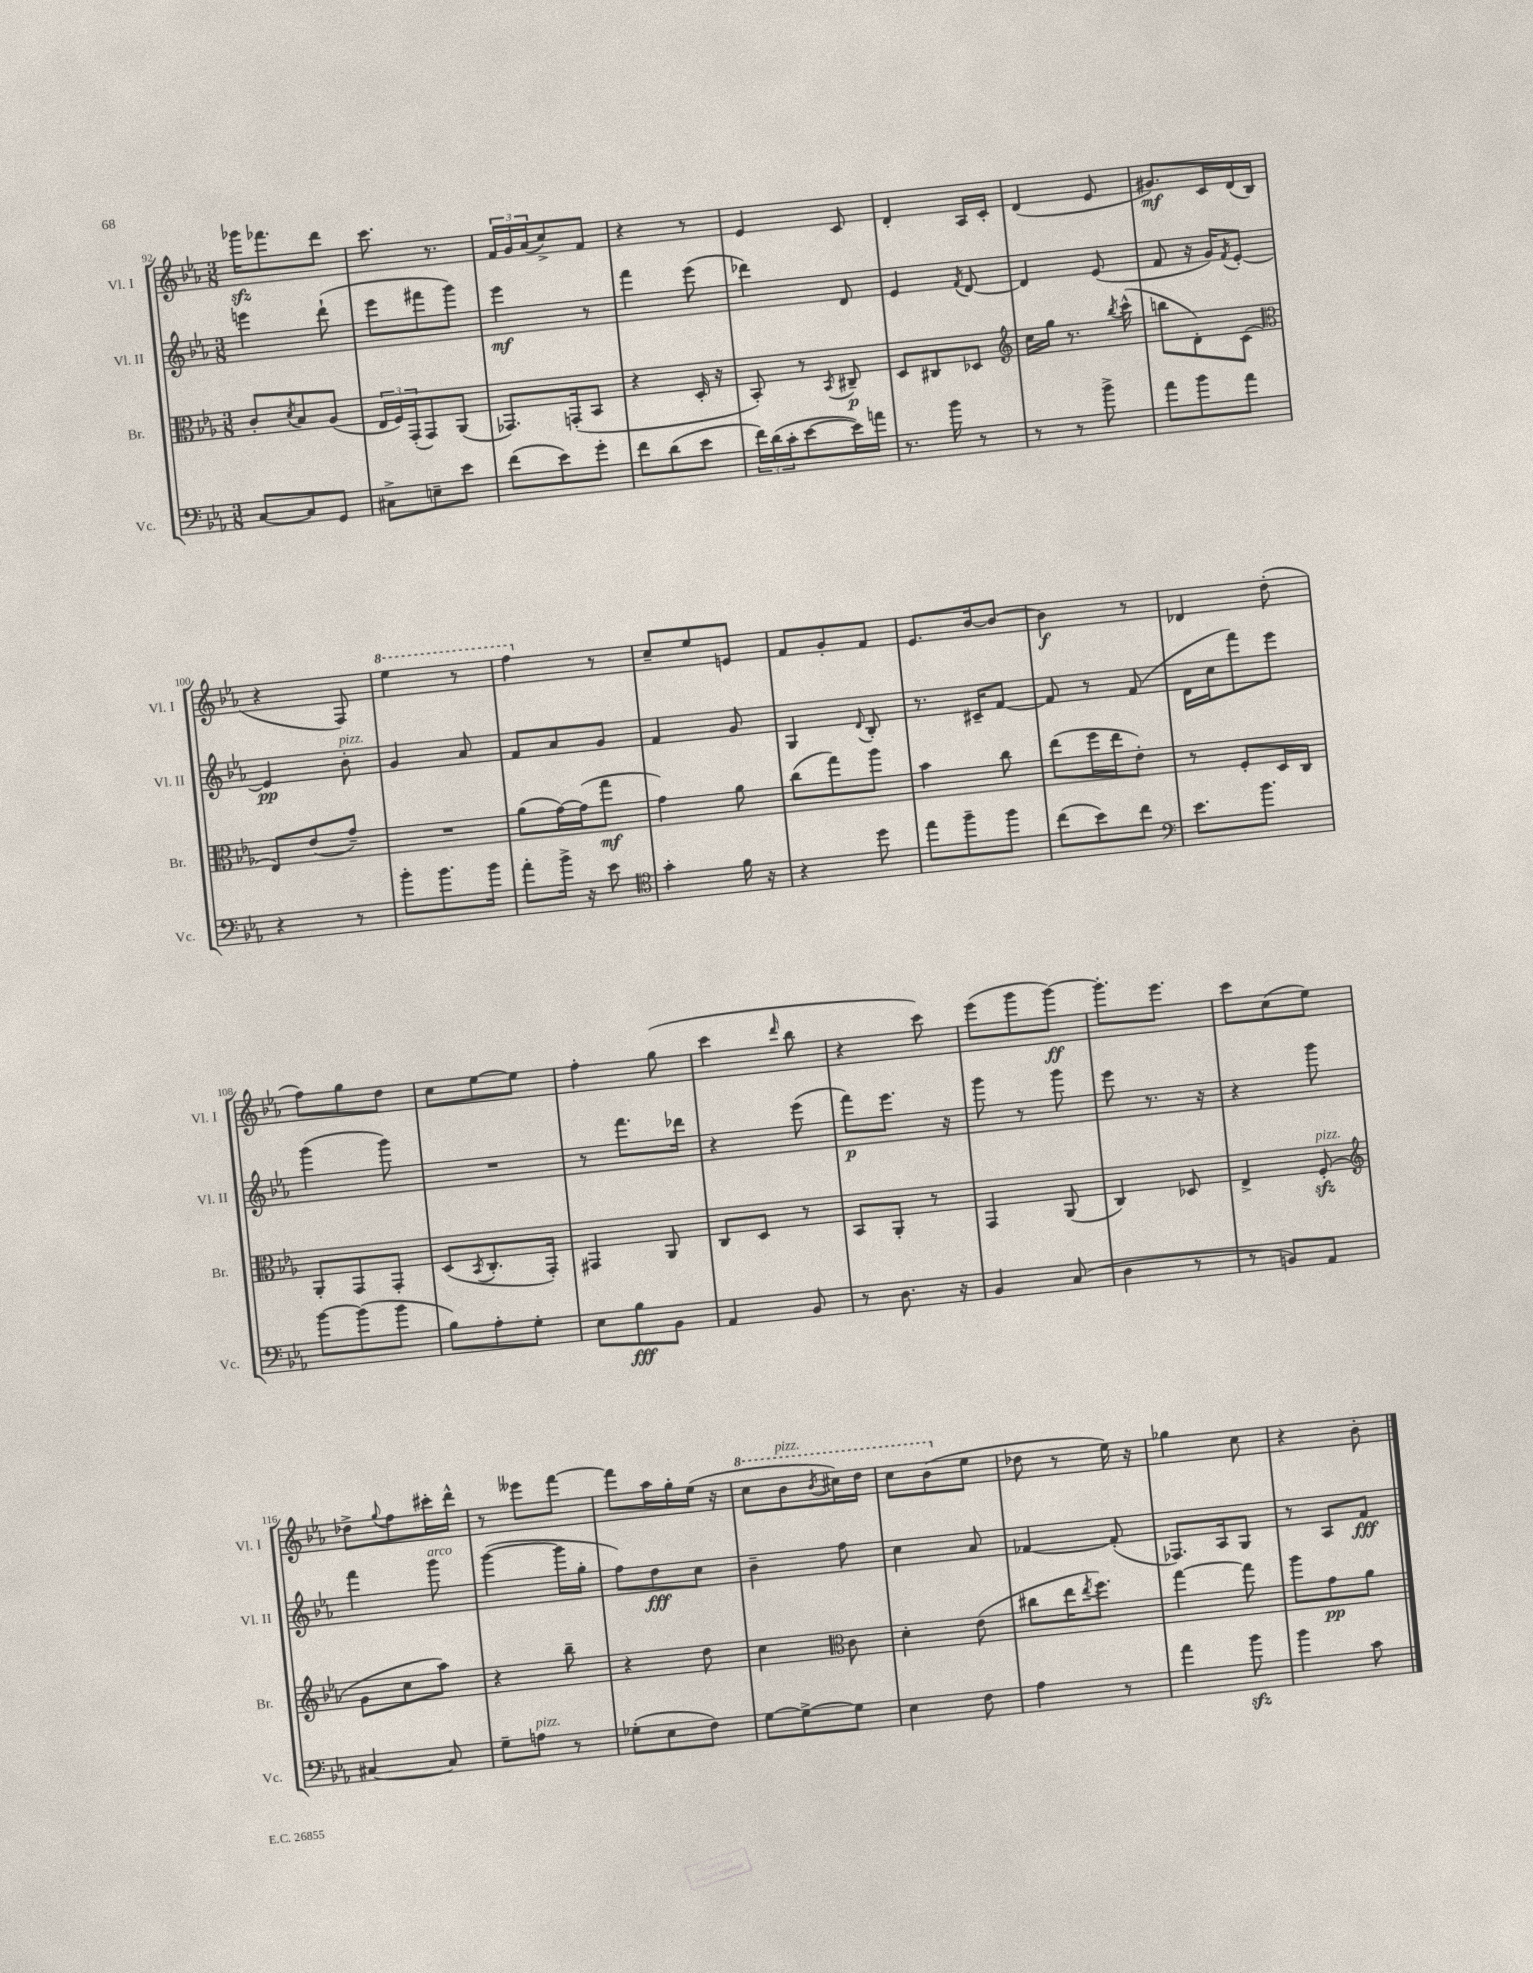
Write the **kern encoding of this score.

**kern	**kern	**kern	**kern
*staff4	*staff3	*staff2	*staff1
*clefF4	*clefC3	*clefG2	*clefG2
*k[b-e-a-]	*k[b-e-a-]	*k[b-e-a-]	*k[b-e-a-]
*M3/8	*M3/8	*M3/8	*M3/8
[8C	8c'	4eee	16ggg-
.	.	.	8.fff-
.	8qd	.	.
8C]	8B-	.	.
8GG	(8A-	(8ddd`	8ddd
=	=	=	=
8C#^	24E-	8eee-	8.ccc
.	24F)	.	.
.	(24GG'	.	.
8E~	8GG)	8fff#	.
.	.	.	8.r
8e-	(8AA-	8ggg)	.
=	=	=	=
(8f	8.GG-)	4eee-	24f
.	.	.	24g
.	.	.	(24a-
8e-)	.	.	8cc^)
.	(16GG'	.	.
8g'	8BB-	8r	8f
=	=	=	=
8f	4r	4fff	4r
(8d	.	.	.
8e-	16D'	(8eee-	8r
.	16r	.	.
=	=	=	=
24f)	8BB-')	4ddd-)	4e-
(24d	.	.	.
24c'	.	.	.
[8e-	8r	.	.
.	8qBB-	.	.
16e-])	8C#~	8d	8c
16a	.	.	.
=	=	=	=
8.r	8D	4e-	4d'
.	8C#	.	.
16b-	.	.	.
.	.	8qf	.
8r	8D-	[8d	16A-
.	.	.	16c'
=	=	=	=
*	*clefG2	*	*
8r	16cc	4d]	(4d
.	16gg	.	.
8r	8.r	.	.
8b-^	.	(8e-	8e-
.	8qbb-	.	.
.	(16ccc^^	.	.
=	=	=	=
8a-	8bb	8f	8.g#)
8b-	8d')	16r	.
.	.	16g)	16c
.	.	8qf	.
8a-	(8c	[8e-'	(16d
.	.	.	16B-
=	=	=	=
*	*clefC3	*	*
4r	8E-)	4e-]	4r
.	(8e-	.	.
8r	8g~)	8b-'	8F)
=	=	=	=
8b-'	4.r	4g	4eee-
8.b-	.	.	.
.	.	8a-	8r
16b-	.	.	.
=	=	=	=
8a-'	(8a-	8f	4fff
16b-^	[16g)	8a-	.
16r	(16g]	.	.
8e-	8gg	8g	8r
=	=	=	=
*clefC4	*	*	*
4g'	4g)	4f	8cc~
.	.	.	8ee-
16f	8a-	8g	8e
16r	.	.	.
=	=	=	=
4r	(8cc	4G	8f
.	8gg)	.	8g'
.	.	8qqd	.
8dd	8aa-	8B-'	8f
=	=	=	=
8ee-	4b-	8.r	8.e-
8ff~	.	.	.
.	.	16c#~	[16b-
8ff	8cc	[8f	8b-_
=	=	=	=
(8cc	(8ee-	8f]	4b-]
8b-)	16ff	8r	.
.	16ee-	.	.
8cc	8e-')	(8f	8r
=	=	=	=
*clefF4	*	*	*
8.e-	8r	16d	4d-
.	.	16cc	.
.	8F'	8fff)	.
8.b-	.	.	.
.	16D	8eee-	(8dd'
.	16C	.	.
=	=	=	=
[8b-	8AA-'	(4ggg	8ff)
(8b-]	8GG	.	8gg
8b-	8GG'	8ggg)	8dd
=	=	=	=
8B-)	(8D	4.r	8cc
.	8qBB-	.	.
8A-'	8.C'	.	[8ee-
8G'	.	.	8ee-]
.	16GG')	.	.
=	=	=	=
8E-	4GG#	8r	4ff'
8B-	.	8.fff	.
8BB-	8AA-	.	(8gg
.	.	16ddd-	.
=	=	=	=
4AA-	8C	4r	4ccc
.	8D	.	.
.	.	.	16qqddd
8BB-	8r	(8eee-	8bb-
=	=	=	=
8r	8BB-	8fff)	4r
8.D	8AA-'	8.eee-	.
.	8r	.	8ccc)
16r	.	16r	.
=	=	=	=
4BB-	4GG	8ggg	(8eee-
.	.	8r	8ggg
(8C	(8AA-	8ggg	[8ggg)
=	=	=	=
4D	4C)	8eee-	8.ggg']
.	.	8.r	.
.	.	.	8.eee-
8r	8D-	.	.
.	.	16r	.
=	=	=	=
8r	4E-^	4r	8ccc
8BB)	.	.	(8cc
8AA-	(8F'	8ggg	8ee-)
=	=	=	=
*	*clefG2	*	*
[4C#	8g	4fff	8dd-^
.	.	.	8qqgg
.	8cc	.	8ff
8C#]	8aa-)	8ggg	16ccc#'
.	.	.	16ddd^^
=	=	=	=
8G~	4r	([4ggg	8r
8A	.	.	8eee--
8r	8bb-~	16ggg]	[8fff
.	.	16gg'	.
=	=	=	=
(8G-'	4r	8ff)	8fff]
8E-	.	8dd	16aa-
.	.	.	16gg'
8F)	8dd	8cc	(16ee-
.	.	.	16r
=	=	=	=
[8G	4cc	4b-~	8ccc
8G^_	.	.	8bb-
*	*clefC3	*	*
.	.	.	8qbb-
8G]	8c	8ff	16ccc#)
.	.	.	16ddd
=	=	=	=
4E-	4d'	4cc	8ccc
.	.	.	(8bb-
8F	(8e-	8a-	8ee-
=	=	=	=
4A-	8cc#	[4f-	8dd-
.	16ee-	.	8r
.	8qee-	.	.
.	8.ff)	.	.
8r	.	(8f-']	16ee-)
.	.	.	16r
=	=	=	=
4a-	[4gg	8.F-)	4gg-
.	.	16A-	.
8b-	8gg]	8G	8cc
=	=	=	=
4b-	8aa-	8r	4r
.	8g	8A-	.
8c	8a-	8f	8b-'
==	==	==	==
*-	*-	*-	*-
